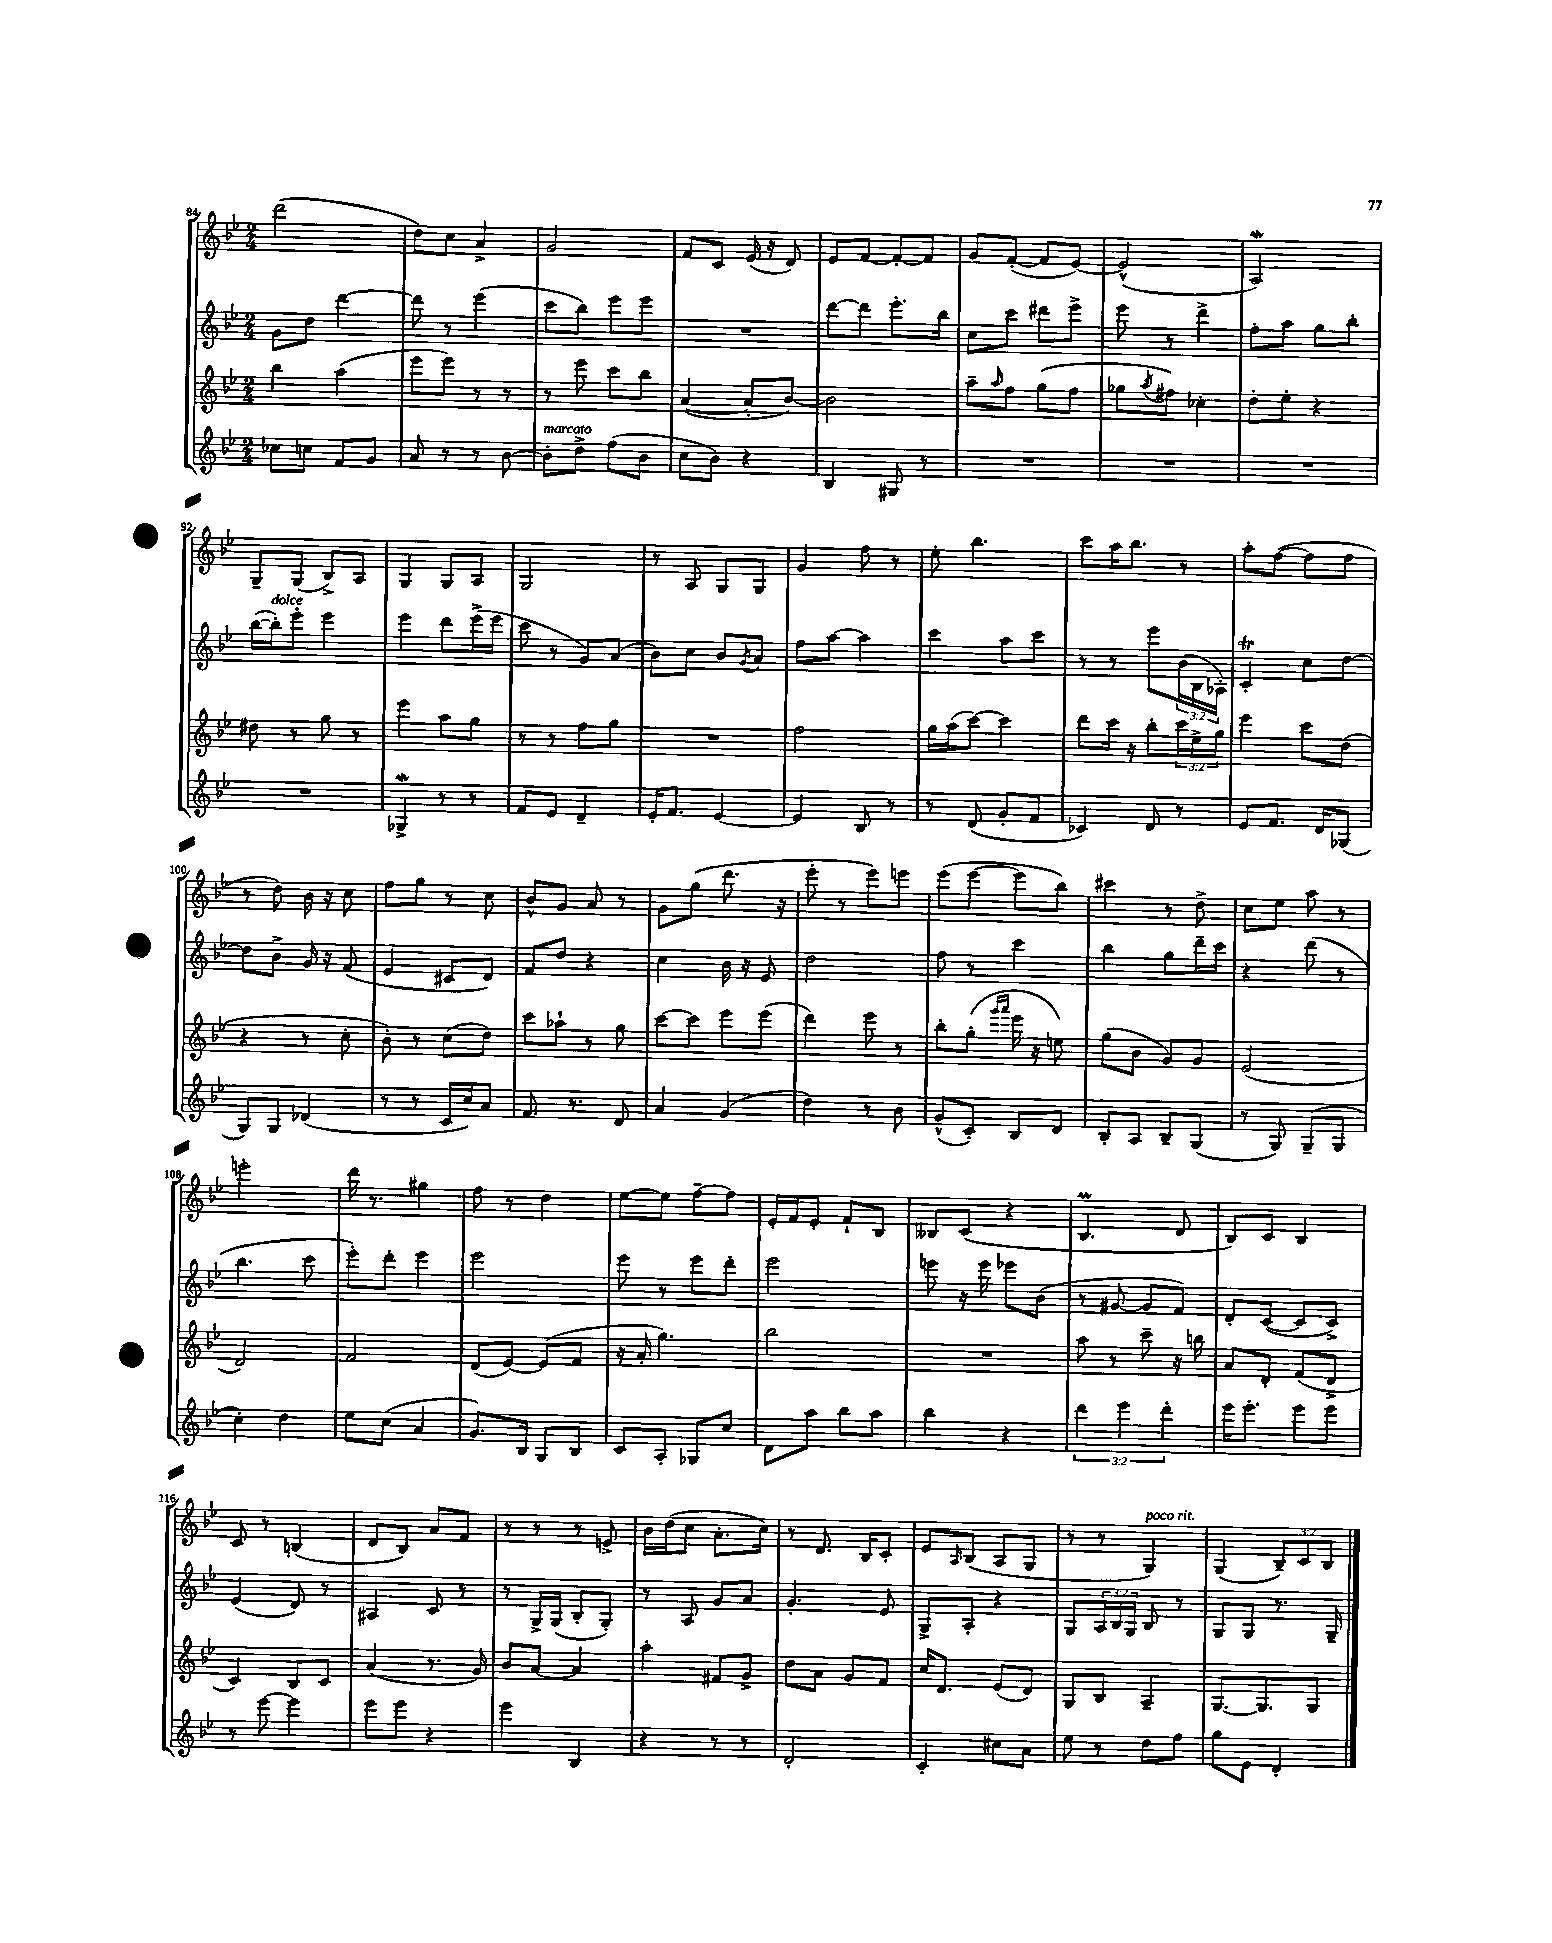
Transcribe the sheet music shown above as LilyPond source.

<<
\new StaffGroup <<
\new Staff = "s0" {
    \clef treble \key bes \major \numericTimeSignature \time 2/4 \override Staff.TupletNumber.text = #tuplet-number::calc-fraction-text
    d'''2( |
    d''8) c''8 a'4-> |
    g'2 |
    f'8 c'8 ees'16( r16 d'8) |
    ees'8 f'8~ f'8~-. f'8 |
    g'8 f'8~-.( f'8 ees'8~) |
    ees'2-^( |
    a2\mordent) |
    g8-- g8( bes8->) a8 |
    g4 g8 a8 |
    g2 |
    r8 a8 g8 g8 |
    g'4 f''8 r8 |
    ees''8-. bes''4. |
    c'''8 a''16 bes''8. r8 |
    a''8-. f''8~( f''8 f''8 |
    r8 d''8) bes'16 r16 c''8 |
    f''8 g''8 r8 c''8 |
    bes'8-^ g'8 a'8 r8 |
    g'8 g''8( d'''8. r16 |
    ees'''8-. r8 ees'''8) e'''8 |
    ees'''8( ees'''8~ ees'''8 bes''8) |
    cis'''4 r8 d''8-> |
    c''8 ees''8 a''8 r8 |
    e'''2-. |
    d'''16 r8. gis''4 |
    f''8 r8 d''4 |
    ees''8~ ees''8 f''8~-- f''8 |
    ees'16-. f'16 ees'8-. f'8-! bes8 |
    beses8 c'8( r4 |
    bes4.\prall d'8 |
    bes8) c'8 bes4 |
    c'8 r8 b4( |
    d'8 bes8) a'8 f'8 |
    r8 r8 r8 e'8-> |
    bes'16 d''16( c''8 a'8.-. c''16) |
    r8 d'8. bes16 c'8-. |
    ees'8 \grace { a16 } bes8( a8 g8 |
    r8 r8 g4^\markup { \italic "poco rit." }) |
    g4( \tuplet 3/2 { bes8--) c'8 bes8 } \bar "|." |
}
\new Staff = "s1" {
    \clef treble \key bes \major \numericTimeSignature \time 2/4 \override Staff.TupletNumber.text = #tuplet-number::calc-fraction-text
    g'8 d''8 d'''4~ |
    d'''8 r8 ees'''4( |
    c'''8 bes''8) ees'''8 ees'''8 |
    R2 |
    d'''8~ d'''8 ees'''8.-. bes''16 |
    c''8 c'''8 dis'''8 ees'''8-> |
    ees'''8 r8 d'''4-> |
    f''8-. a''8 g''8 bes''8-. |
    bes''16~( bes''16-.^\markup { \italic "dolce" }) ees'''8-. ees'''4 |
    ees'''4 d'''8 ees'''16->( ees'''16 |
    c'''8 r8 g'8) a'8( |
    bes'8) c''8 bes'8 \acciaccatura { g'8 } a'8 |
    f''8 a''8~ a''4 |
    c'''4 a''8 c'''8 |
    r8 r8 ees'''8 \tuplet 3/2 { bes'16( bes16 aes16-.) } |
    c'4-.\trill c''8 d''8~ |
    d''8 bes'8-> g'16 r16 f'8( |
    ees'4 cis'8 d'8) |
    f'8 d''8 r4 |
    c''4 bes'16 r16 ees'8 |
    d''2 |
    f''8 r8 c'''4 |
    bes''4 g''8 d'''16-- c'''16 |
    r4 d'''8( r8 |
    bes''4. c'''8 |
    ees'''8-.) d'''8-. ees'''4 |
    ees'''2 |
    ees'''8 r8 ees'''8 d'''8-. |
    ees'''2 |
    e'''8 r16 e'''16 ees'''8 bes'8( |
    r8 gis'8~ gis'8 f'8) |
    d'8-. c'8~( c'8 c'8->) |
    ees'4( d'8) r8 |
    ais4 c'8 r8 |
    r8 g16-> g16( bes8-. g8-.) |
    r8 a8 g'8 a'8 |
    g'4.-. ees'8 |
    g8-> a8-. r4 |
    g8 \tuplet 3/2 { a16 bes16 g16 } bes8 r8 |
    g8 g8 r8. g16-- \bar "|." |
}
\new Staff = "s2" {
    \clef treble \key bes \major \numericTimeSignature \time 2/4 \override Staff.TupletNumber.text = #tuplet-number::calc-fraction-text
    bes''4 a''4( |
    ees'''8 ees'''8) r8 r8 |
    r8 ees'''8 c'''8 bes''8 |
    a'4~( a'8-. bes'8~) |
    bes'2 |
    a''8-- \grace { a''16 } f''8 g''8( f''8 |
    ges''8 \acciaccatura { a''8 } fis''8) ces''4-. |
    d''8-. ees''8-. r4 |
    dis''8 r8 g''8 r8 |
    ees'''4 a''8 g''8 |
    r8 r8 f''8 g''8 |
    R2 |
    f''2 |
    g''16 a''16( c'''8~) c'''4 |
    d'''8 c'''16 r16 bes''8-. \tuplet 3/2 { c'''16 ees''16-> g''16 } |
    ees'''4 c'''8 d''8( |
    r4 r8 c''8-. |
    bes'8-.) r8 c''8( d''8) |
    c'''8 aes''8-! r8 g''8 |
    c'''8~ c'''8 ees'''8 ees'''8( |
    d'''4) ees'''8 r8 |
    bes''8-. g''8-.( \grace { g'''16 a'''16 } ees'''16 r16 e''8) |
    g''8( bes'8 g'8) g'8 |
    ees'2( |
    d'2) |
    f'2 |
    d'8( ees'8~) ees'8( f'8 |
    r16 a'16-. g''4.) |
    bes''2 |
    R2 |
    a''8 r8 c'''8-- r16 b''16 |
    a'8 d'8-. f'8( d'8-> |
    c'4) bes8 c'8 |
    a'4( r8. g'16) |
    bes'8 a'8~ a'4 |
    a''4-. fis'8 g'8-> |
    d''8 a'8 g'8 f'8 |
    c''16 d'8. ees'8( d'8) |
    g8 bes8 a4-- |
    g8.~ g8. g8 \bar "|." |
}
\new Staff = "s3" {
    \clef treble \key bes \major \numericTimeSignature \time 2/4 \override Staff.TupletNumber.text = #tuplet-number::calc-fraction-text
    ces''8 c''8 f'8 g'8 |
    a'8 r8 r8 bes'8~ |
    bes'8-.^\markup { \italic "marcato" } d''8-> f''8( bes'8 |
    c''8 bes'8) r4 |
    bes4 gis8 r8 |
    R2 |
    R2 |
    R2 |
    R2 |
    ges4->\mordent r8 r8 |
    f'8 ees'8 d'4-- |
    ees'16-. f'8. ees'4~ |
    ees'4 bes8 r8 |
    r8 d'8( g'8-. f'8 |
    ces'4) d'8 r8 |
    ees'8 f'8. d'16 ges8( |
    g8) g8 des'4( |
    r8 r8 c'16 c''16) a'8 |
    f'8. r8. d'8 |
    a'4 g'4( |
    d''4) r8 bes'8 |
    g'8-^( c'8-.) bes8 d'8 |
    bes8-. a8 bes8-- g8( |
    r8 g8) g8--( g8 |
    c''4-.) d''4 |
    ees''8 c''8( a'4 |
    g'8.) bes16 g8 bes8 |
    c'8 a8-. ges8 c''8 |
    d'8 a''8 bes''8 a''8 |
    bes''4 r4 |
    \tuplet 3/2 { d'''4 ees'''4 d'''4-. } |
    ees'''16 ees'''8.-. ees'''8 ees'''8 |
    r8 ees'''8~ ees'''4 |
    ees'''8 ees'''8 r4 |
    ees'''4 bes4 |
    r4 r8 r8 |
    d'2-. |
    c'4-. cis''8 a'8 |
    ees''8 r8 d''8 f''8 |
    g''8 ees'8 d'4-. \bar "|." |
}
>>
>>
\layout { \context { \Score currentBarNumber = #84 } }
